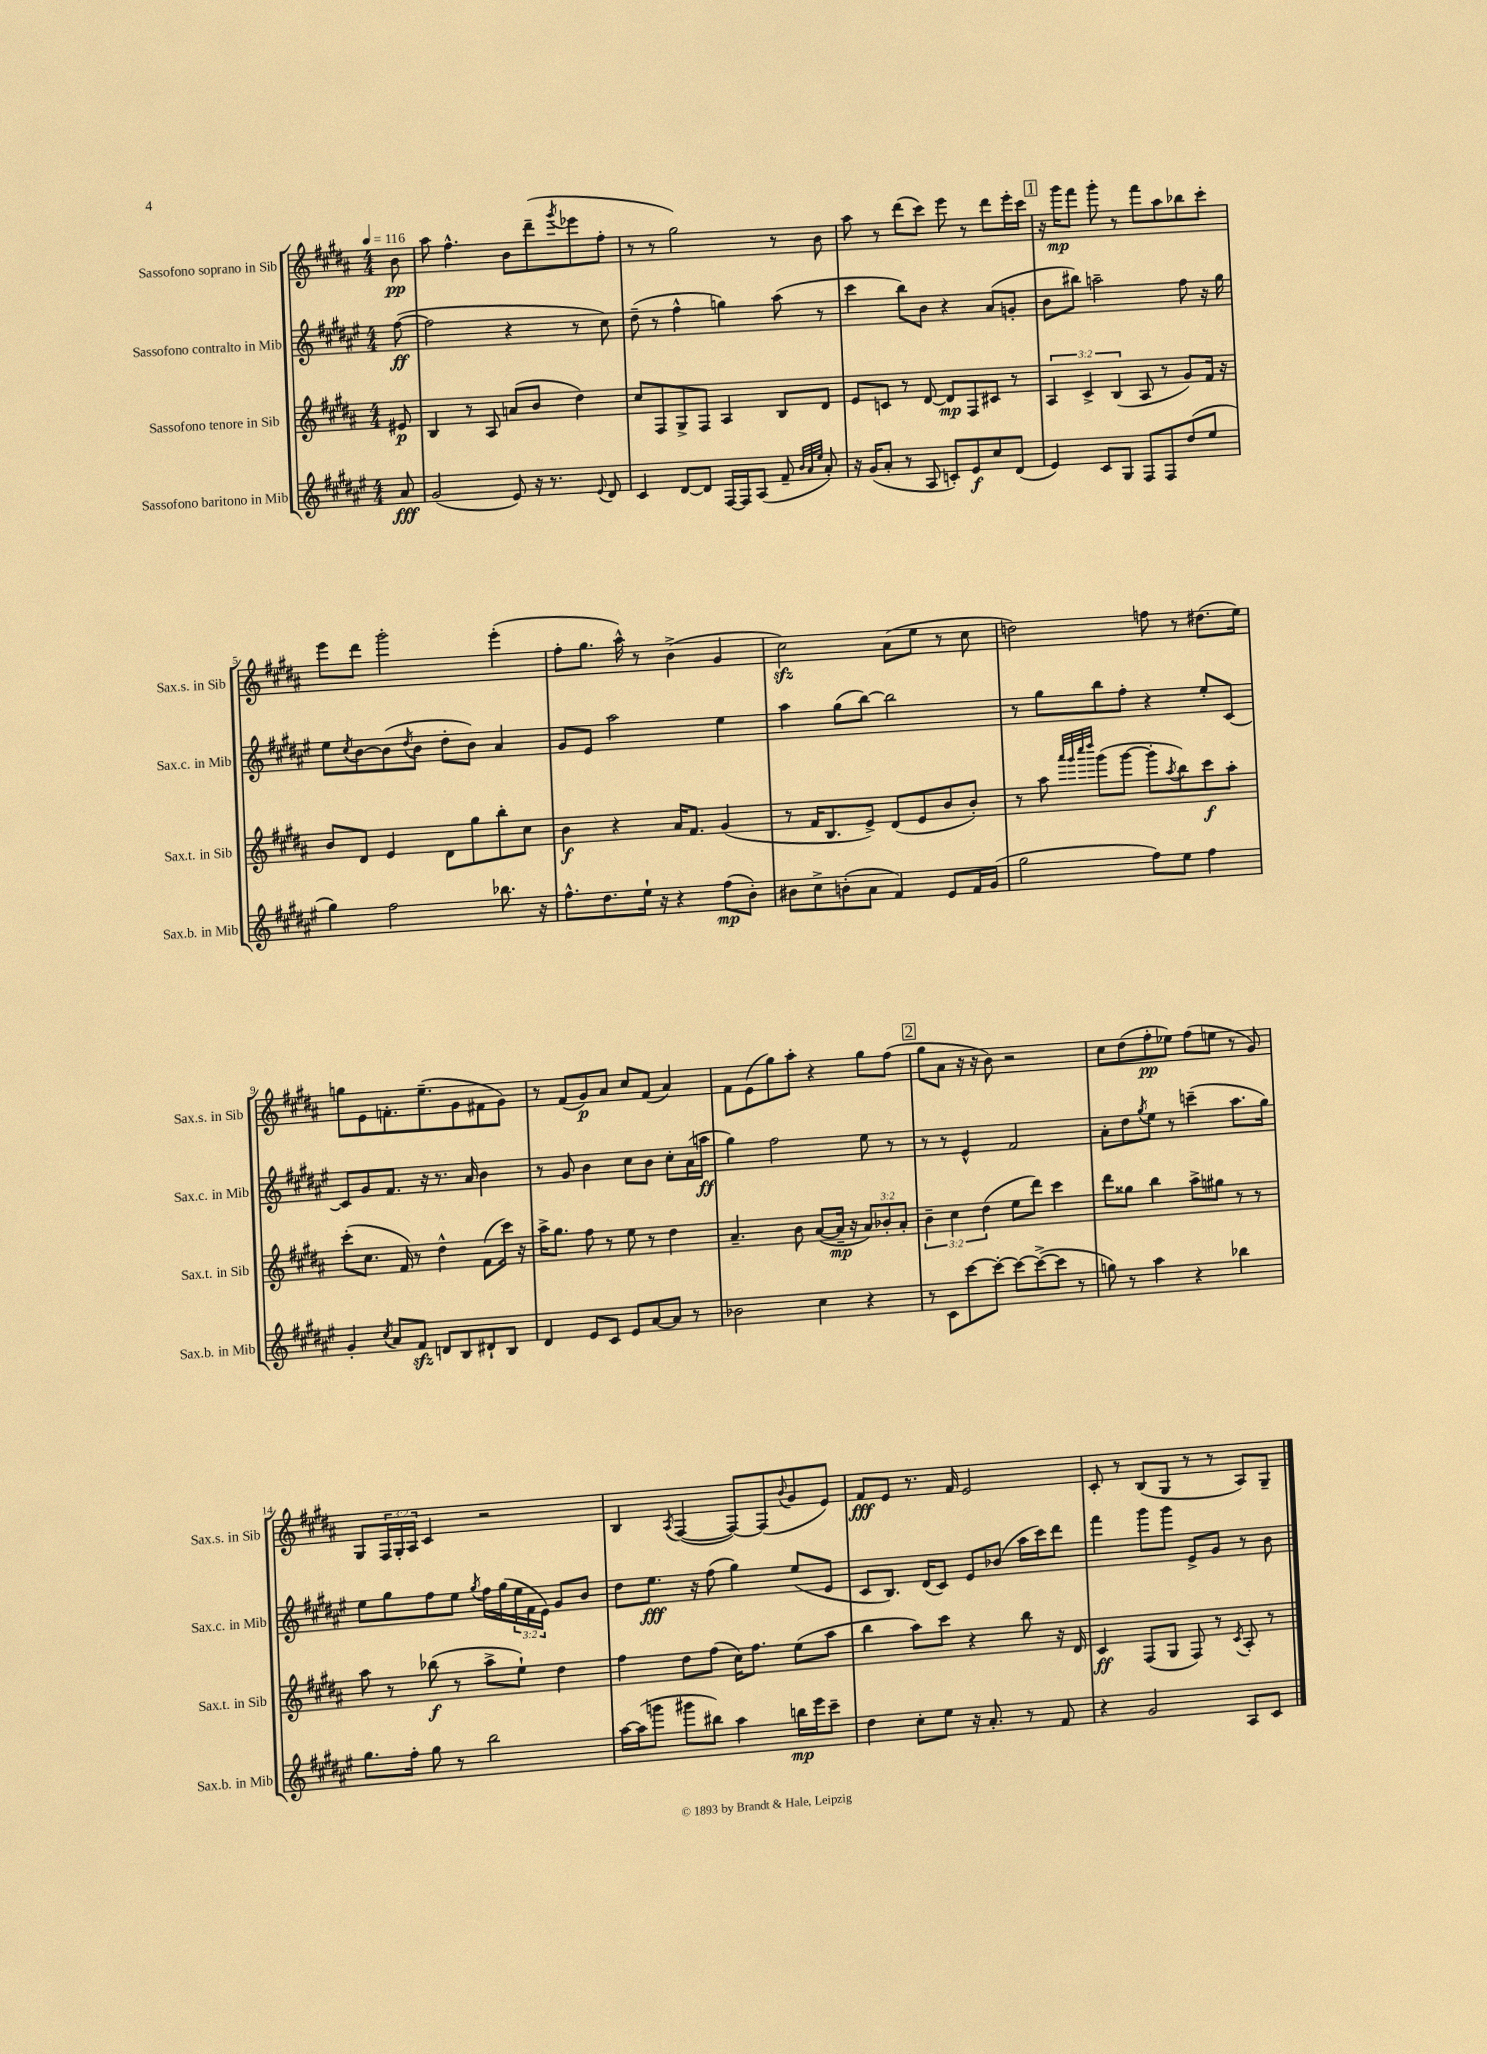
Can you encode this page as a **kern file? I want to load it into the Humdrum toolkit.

**kern	**kern	**kern	**kern
*staff4	*staff3	*staff2	*staff1
*clefG2	*clefG2	*clefG2	*clefG2
*k[f#c#g#d#a#e#]	*k[f#c#g#d#a#]	*k[f#c#g#d#a#e#]	*k[f#c#g#d#a#]
*M4/4	*M4/4	*M4/4	*M4/4
*MM116	*MM116	*MM116	*MM116
8a#/	8e#/	([8ff#\	8b\
=	=	=	=
(2g#/	4B/	2ff#\]	8aa#\
.	.	.	4.ff#^^\
.	8r	.	.
.	8A#/	.	.
8e#/)	(8a/L	4r	8b\L
16r	8b/J	.	(8ddd#~\
8.r	.	.	.
.	.	.	8qggg#/
.	4dd#\)	8r	8eee-\
8qqe#/	.	.	.
8d#/	.	8cc#\)	8ff#'\J
=	=	=	=
4c#/	8cc#/L	(8dd#~\	8r
.	8F#/	8r	8r
[8d#/L	8G#^/	4ff#^^\	2gg#\)
8d#/]J	8F#/J	.	.
[16F#/LL	4A#/	4gg\)	.
16F#/]J	.	.	.
(8A#/J	.	.	.
8f#~/	8B/L	(8aa#\	8r
32qqb/LLL	.	.	.
32qqa#/	.	.	.
32qqee#/JJJ	.	.	.
8a#'/)	8d#/J	8r	8b\
=	=	=	=
16r	8e/L	4ccc#\	8aa#\
(16g#/LK	.	.	.
8a#'/J	8c/J	.	8r
8r	8r	8bb\L)	(8ddd#\L
8A#/	[8d#/	8b\J	8ccc#\J)
8c'/L)	8d#/]L	4r	8eee\
8e#/	8F#/	.	8r
8cc#/	8c#/J	(8a#/L	8ddd#\L
(8d#/J	8r	8g'/J	16eee'\L
.	.	.	16ccc#\JJ
=	=	=	=
4e#/)	6A#/	8b\L	16r
.	.	.	16ggg#\LK
.	.	8bb#\J)	8fff#\J
.	6c#^/	.	.
8c#/L	.	2aa~\	8ggg#'\
.	(6B/	.	.
8G#/J	.	.	8r
8F#/L	8A#/	.	8fff#\L
8F#/	8r	.	8aa#\
(8dd#/	8g#/L)	8ff#\	8bb-\
8ee#/J	16f#/Jk	16r	8ccc#'\J
.	16r	16gg#\	.
=	=	=	=
4gg#\)	8b/L	8ee#\L	8eee\L
.	.	8qcc#/	.
.	8d#/J	[8b\	8ddd#\J
2ff#\	4e/	(8b\]	2ggg#'\
.	.	8qdd#/	.
.	.	8b\J	.
.	8d#\L	8dd#'\L	.
.	8gg#\	8b\J)	.
8.bb-\	8bb'\	4a#/	(4eee'\
.	8cc#\J	.	.
16r	.	.	.
=	=	=	=
8.ff#^^\L	4b\	8g#/L	8ff#'\L
.	.	8e#/J	8.gg#\J
8.dd#\	.	.	.
.	4r	2aa#\	.
.	.	.	16aa#^^\)
16ee#`\Jk	.	.	8r
16r	.	.	.
4r	16a#/LK	.	(4b^\
.	8.f#/J	.	.
(8ff#\L	(4g#/	4ee#\	4g#/
8b'\J)	.	.	.
=	=	=	=
8b#\L	8r	4aa#\	2cc#\)
8cc#^\	16f#/LK	.	.
.	8.B/	.	.
(8b'\	.	(8gg#\L	.
8a#\J	8e^/J)	[8bb\J)	.
4f#/)	(8d#/L	2bb\]	(8a#\L
.	8e/	.	8ee\J
8e#/L	8b/	.	8r
16f#/L	8b'/J)	.	8cc#\
(16g#/JJ	.	.	.
=	=	=	=
2gg#\	8r	8r	2dd\)
.	8aa#\	8gg#\L	.
.	32qqaaa#/LLL	.	.
.	32qqggg#/	.	.
.	32qqcccc#/	.	.
.	32qqdddd#/JJJ	.	.
.	(8ggg#\L	8bb\	.
.	[8ggg#\J	8ff#'\J	.
8ff#\L)	8ggg#'\]L	4r	8ff\
.	8qaa#/	.	.
8ee#\J	8bb\)	.	8r
4ff#\	8ccc#\	8ee#'/L	(8.dd#\L
.	8aa#'\J	[8c#/J	.
.	.	.	16ee\Jk)
=	=	=	=
4g#'/	(8ccc#'\L	8c#/]L	8gg\L
.	8.cc#\J	8g#/	8e\
8qcc#/	.	.	.
8a#/L	.	8.f#/J	8.f'\
.	16f#/)	.	.
8f#/J	8r	.	.
.	.	16r	(8.ee~\
8d/L	4dd#^^\	8.r	.
8B/	.	.	8g#\
.	.	16a#/	.
8d#`/	(8f#\L	4b\	8f#\
8B/J	16ccc#\Jk)	.	8g#\J)
.	16r	.	.
=	=	=	=
4d#/	16aa#^\LK	8r	8r
.	8.gg#\J	.	.
.	.	8g#/	(8f#/L
8e#/L	8ff#\	4b\	8g#/)
8c#/J	8r	.	8a#/J
8e#/L	8ee\	8cc#\L	8cc#/L
[8a#/	8r	8b\J	(8f#/J
8a#/]J	4dd#\	8cc#'\L	4a#/)
8r	.	(16a#\L	.
.	.	16aa\JJ	.
=	=	=	=
2b-\	4.a#~/	4gg#\)	8f#\L
.	.	.	(8e\
.	.	2ff#\	8gg#\)
.	8b\	.	8aa#'\J
4cc#\	([8a#/L	.	4r
.	16a#~/]Jk	.	.
.	16r	.	.
4r	12a#/L)	8ee#\	8gg#\L
.	12b-'/	.	.
.	.	8r	(8ff#\J
.	12a#'/J	.	.
=	=	=	=
8r	6b~\	8r	8gg#\L
8c#\L	.	8r	8a#\J
.	6cc#\	.	.
[8ccc#\	.	4e#^^/	16r
.	.	.	16r
.	(6dd#\	.	.
8ccc#'\_J	.	.	8b\)
8ccc#\_L	8ee\L	2f#/	2r
(8ccc#^\_	8ddd#\J)	.	.
8ccc#\]J	4ccc#\	.	.
8r	.	.	.
=	=	=	=
8gg\)	8ddd#\L	8a#'\L	8cc#\L
8r	8gg##\J	8dd#\	(8dd#\
.	.	8qgg#/	.
4aa#\	4bb\	8ee#\J	8ff#'\
.	.	8r	8ee-\J)
4r	8aa#^\L	(4ccc~\	(8ff#\L
.	8gg#\J	.	8ee\J
4bb-\	8r	8.aa#\L	8r
.	8r	.	8g#/)
.	.	16gg#\Jk)	.
=	=	=	=
8.gg#\L	8aa#\	8ee#\L	8G#/L
.	8r	8gg#\	24F#/L
.	.	.	24G#'/
16ff#'\Jk	.	.	.
.	.	.	24A#/JJ
8gg#\	(8bb-\	8ff#\	4c#/
8r	8r	8ee#\J	.
.	.	8qgg#/	.
2bb\	8aa#^\L	16ff#\LL	2r
.	.	(16gg#\	.
.	8ee`\J)	24ee#\	.
.	.	24f#\	.
.	.	24e#\JJ)	.
.	4dd#\	8g#/L	.
.	.	8b/J	.
=	=	=	=
[16aa#\LL	4ff#\	8dd#\L	4B/
(16aa#\]J	.	.	.
8ggg\J	.	8.ee#\J	.
.	.	.	8qA#/
8ggg#\L	8dd#\L	.	([4F#/
.	.	16r	.
8bb#\J)	(8ff#\J	(8ff#\	.
4aa#\	16cc#\LK)	4gg#\)	8F#/_L)
.	8.ff#\J	.	.
.	.	.	(8F#/]
.	.	.	8qqb/
16bb\LL	(8ee\L	(8ee#/L	8g#/
16eee#\J	.	.	.
8ccc#~\J	8aa#\J	8e#/J	8e/J)
=	=	=	=
4dd#\	4bb\	8c#/L	8f#/L
.	.	8.B/J)	8e/J
8cc#'\L	8aa#\L)	.	8.r
.	.	(16d#/LK	.
8ee#\J	8ccc#\J	8c#/J)	.
.	.	.	16f#/
16r	4r	8e#/L	2e/
8.a#'/	.	.	.
.	.	(8b-/J	.
8r	8bb\	16aa#\LL	.
.	.	16ccc#\J)	.
8f#/	16r	8ddd#\J	.
.	16d#/	.	.
=	=	=	=
4r	4c#/	4fff#\	8c#'/
.	.	.	8r
2g#/	(8F#/L	8ggg#\L	(8B/L
.	8G#/J	8ggg#\J	8G#/J
.	8F#/)	8e#^/L	8r
.	8r	8g#/J	8r
.	8qc#/	.	.
8A#/L	8A#'/	8r	8A#/L)
8c#/J	8r	8b\	8G#~/J
==	==	==	==
*-	*-	*-	*-
